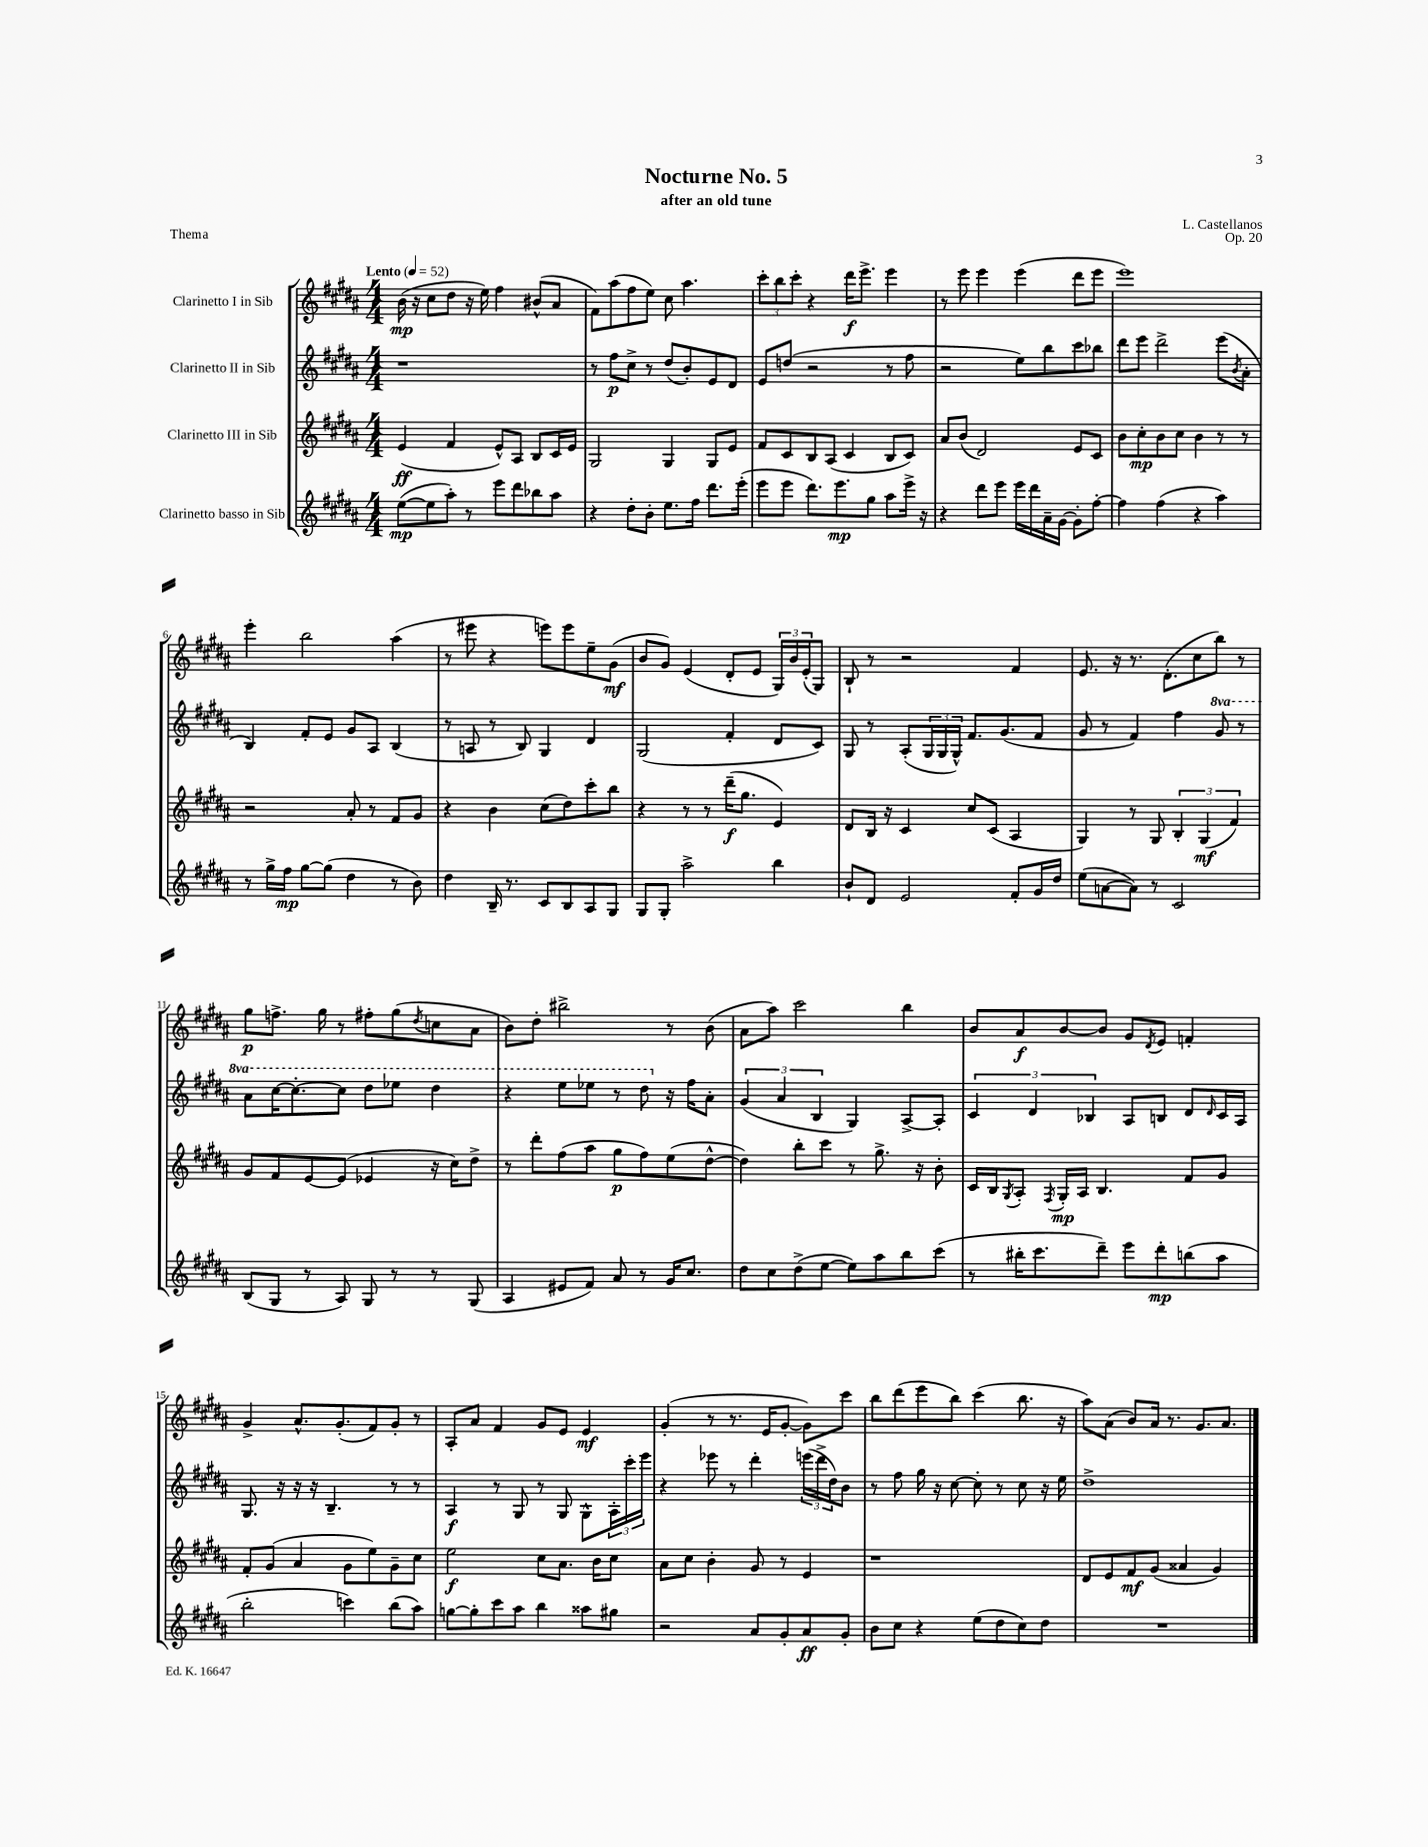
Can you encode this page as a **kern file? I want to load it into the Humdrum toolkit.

**kern	**dynam	**kern	**dynam	**kern	**dynam	**kern	**dynam
*part4	*part4	*part3	*part3	*part2	*part2	*part1	*part1
*staff4	*staff4	*staff3	*staff3	*staff2	*staff2	*staff1	*staff1
*I"Clarinetto basso in Sib	*	*I"Clarinetto III in Sib	*	*I"Clarinetto II in Sib	*	*I"Clarinetto I in Sib	*
*clefG2	*	*clefG2	*	*clefG2	*	*clefG2	*
*k[f#c#g#d#a#]	*	*k[f#c#g#d#a#]	*	*k[f#c#g#d#a#]	*	*k[f#c#g#d#a#]	*
*M4/4	*	*M4/4	*	*M4/4	*	*M4/4	*
*MM52	*	*MM52	*	*MM52	*	*MM52	*
=1	=1	=1	=1	=1	=1	=1	=1
!	!	!	!	!	!	!LO:TX:a:B:t=Lento	!
([8ee\L	mp	(4e/	ff	1r	.	(16b\	mp
.	.	.	.	.	.	16r	.
8ee\]	.	.	.	.	.	8cc#\L	.
8aa#'\J)	.	4f#/	.	.	.	8dd#\J	.
8r	.	.	.	.	.	16r	.
.	.	.	.	.	.	16ee\)	.
8eee\L	.	8e^^/L)	.	.	.	4ff#\	.
8ddd#\	.	8A#/J	.	.	.	.	.
8bb-X\	.	8B/L	.	.	.	(8b#X^^/L	.
8aa#\J	.	16c#/L	.	.	.	8a#/J	.
.	.	16e/JJ	.	.	.	.	.
=2	=2	=2	=2	=2	=2	=2	=2
4r	.	2G#/	.	8r	.	8f#\L)	.
.	.	.	.	8ff#\L	p	(8aa#\	.
8dd#'\L	.	.	.	8cc#^\J	.	8ff#\	.
8b'\J	.	.	.	8r	.	8ee\J)	.
8.ee\L	.	4G#/	.	(8dd#/L	.	8cc#\	.
.	.	.	.	8b'/)	.	4.aa#\	.
16ff#\Jk	.	.	.	.	.	.	.
8.ddd#\L	.	8G#/L	.	8e/	.	.	.
.	.	8e/J	.	8d#/J	.	.	.
(16eee'\Jk	.	.	.	.	.	.	.
=3	=3	=3	=3	=3	=3	=3	=3
8eee\L	.	8f#/L	.	8e/L	.	12ccc#'\L	.
.	.	.	.	.	.	12bb\	.
8eee\J	.	8c#/	.	(8ddn/J	.	.	.
.	.	.	.	.	.	12ccc#'\J	.
8.ddd#\L)	.	8B/	.	2r	.	4r	.
.	.	(8A#/J	.	.	.	.	.
8.eee\	mp	.	.	.	.	.	.
.	.	4c#/	.	.	.	16ddd#\KL	f
.	.	.	.	.	.	8.eee^\J	.
8gg#\J	.	.	.	.	.	.	.
8aa#\L	.	8B/L	.	8r	.	4eee\	.
16eee^\Jk	.	8c#/J)	.	8ff#\	.	.	.
16r	.	.	.	.	.	.	.
=4	=4	=4	=4	=4	=4	=4	=4
4r	.	8a#/L	.	2r	.	8r	.
.	.	(8b/J	.	.	.	8eee\	.
8ddd#\L	.	2d#/)	.	.	.	4eee\	.
8eee\J	.	.	.	.	.	.	.
16eee\LL	.	.	.	8ee\L)	.	(4eee\	.
16ddd#\	.	.	.	.	.	.	.
16a#~\	.	.	.	8bb\	.	.	.
[16g#\JJ	.	.	.	.	.	.	.
8g#'\L]	.	8e/L	.	8ccc#\	.	8ddd#\L	.
[8ff#'\J	.	8c#/J	.	8bb-X\J	.	8eee\J	.
=5	=5	=5	=5	=5	=5	=5	=5
4ff#\]	.	8b\L	.	8ddd#\L	.	1eee)	.
.	.	8cc#'\	mp	8eee\J	.	.	.
(4ff#\	.	8b\	.	2ddd#^\	.	.	.
.	.	8cc#\J	.	.	.	.	.
4r	.	4b\	.	.	.	.	.
4aa#\)	.	8r	.	(8eee\L	.	.	.
.	.	.	.	8qb/	.	.	.
.	.	8r	.	8a#'\J	.	.	.
!!LO:LB:g=z
=6	=6	=6	=6	=6	=6	=6	=6
8r	.	2r	.	4B/)	.	4eee'\	.
16gg#^\LL	.	.	.	.	.	.	.
16ff#\JJ	mp	.	.	.	.	.	.
[8gg#\L	.	.	.	8f#'/L	.	2bb\	.
(8gg#\J]	.	.	.	8e/J	.	.	.
4dd#\	.	8a#'/	.	8g#/L	.	.	.
.	.	8r	.	8A#/J	.	.	.
8r	.	8f#/L	.	(4B/	.	(4aa#\	.
8b\)	.	8g#/J	.	.	.	.	.
=7	=7	=7	=7	=7	=7	=7	=7
4dd#\	.	4r	.	8r	.	8r	.
.	.	.	.	8An/	.	8eee#X\	.
16B~/	.	4b\	.	8r	.	4r	.
8.r	.	.	.	.	.	.	.
.	.	.	.	8B/)	.	.	.
8c#/L	.	(8cc#\L	.	4G#/	.	8eeen\L)	.
8B/	.	8dd#\)	.	.	.	8eee\	.
8A#/	.	8ccc#'\	.	4d#/	.	8ee~\	.
8G#/J	.	8bb\J	.	.	.	(8g#\J	mf
=8	=8	=8	=8	=8	=8	=8	=8
8G#/L	.	4r	.	(2G#/	.	8b/L	.
8G#'/J	.	.	.	.	.	8g#/J)	.
2aa#^\	.	8r	.	.	.	(4e/	.
.	.	8r	.	.	.	.	.
.	.	(16ddd#~\KL	f	4f#'/	.	8d#'/L	.
.	.	8.gg#\J	.	.	.	.	.
.	.	.	.	.	.	8e/J	.
4bb\	.	4e/)	.	8d#/L	.	24G#/LL)	.
.	.	.	.	.	.	24b/	.
.	.	.	.	.	.	(24e'/J	.
.	.	.	.	8c#/J)	.	8G#/J)	.
=9	=9	=9	=9	=9	=9	=9	=9
8b`/L	.	8d#/L	.	8G#/	.	8B`/	.
8d#/J	.	16B/Jk	.	8r	.	8r	.
.	.	16r	.	.	.	.	.
2e/	.	4c#/	.	(8A#'/L	.	2r	.
.	.	.	.	24G#/L	.	.	.
.	.	.	.	24G#/	.	.	.
.	.	.	.	24G#^^/JJ)	.	.	.
.	.	8cc#/L	.	8.f#/L	.	.	.
.	.	(8c#/J	.	.	.	.	.
.	.	.	.	(8.g#/	.	.	.
8f#'/L	.	4A#/	.	.	.	4f#/	.
16g#/L	.	.	.	8f#/J	.	.	.
16dd#/JJ	.	.	.	.	.	.	.
=10	=10	=10	=10	=10	=10	=10	=10
(8ee\L	.	4G#/)	.	8g#/	.	8.e/	.
[8an\	.	.	.	8r	.	.	.
.	.	.	.	.	.	16r	.
8a\J])	.	8r	.	4f#/)	.	8.r	.
8r	.	8G#/	.	.	.	.	.
.	.	.	.	.	.	(8.d#'\L	.
2c#/	.	6B'/	.	4ff#\	.	.	.
.	.	.	.	.	.	8cc#\	.
.	.	(6G#/	mf	.	.	.	.
*	*	*	*	*8va	*	*	*
.	.	.	.	8gg#/	.	8bb\J)	.
.	.	6f#/)	.	.	.	.	.
.	.	.	.	8r	.	8r	.
!!LO:LB:g=z
=11	=11	=11	=11	=11	=11	=11	=11
(8B/L	.	8g#/L	.	8aa#\L	.	8gg#\L	p
8G#/J	.	8f#/	.	[16ccc#\K	.	8.ffn^\J	.
.	.	.	.	8.ccc#'\_	.	.	.
8r	.	[8e/	.	.	.	.	.
.	.	.	.	.	.	16gg#\	.
8A#/)	.	(8e/J]	.	8ccc#\J]	.	8r	.
8G#/	.	4e-X/	.	8ddd#\L	.	8ff#X'\L	.
8r	.	.	.	8eee-X\J	.	(8gg#\	.
.	.	.	.	.	.	8qdd#/	.
8r	.	16r	.	4ddd#\	.	8ccn\	.
.	.	16cc#\KL)	.	.	.	.	.
(8G#/	.	8dd#^\J	.	.	.	8a#\J	.
=12	=12	=12	=12	=12	=12	=12	=12
4A#/	.	8r	.	4r	.	8b\L)	.
.	.	8ddd#'\L	.	.	.	8dd#'\J	.
8e#X/L	.	(8ff#\	.	8eee\L	.	2bb#X^\	.
8f#/J)	.	8aa#\J	.	8eee-X\J	.	.	.
8a#/	.	8gg#\L	p	8r	.	.	.
8r	.	8ff#\)	.	8ddd#\	.	.	.
*	*	*	*	*X8va	*	*	*
16g#/KL	.	(8ee\	.	16r	.	8r	.
8.cc#/J	.	.	.	16ff#\KL	.	.	.
.	.	[8dd#^^\J	.	8a#'\J	.	(8b\	.
=13	=13	=13	=13	=13	=13	=13	=13
8dd#\L	.	4dd#\])	.	(6g#/	.	8a#\L	.
8cc#\	.	.	.	.	.	8aa#\J)	.
.	.	.	.	6a#/	.	.	.
(8dd#^\	.	8bb'\L	.	.	.	2ccc#\	.
.	.	.	.	6B/	.	.	.
[8ee\J	.	8ccc#\J	.	.	.	.	.
8ee\L])	.	8r	.	4G#/)	.	.	.
8aa#\	.	8.gg#^\	.	.	.	.	.
8bb\	.	.	.	[8A#^/L	.	4bb\	.
.	.	16r	.	.	.	.	.
(8ccc#\J	.	8b'\	.	8A#'/J]	.	.	.
=14	=14	=14	=14	=14	=14	=14	=14
8r	.	16c#/LL	.	6c#/	.	8b/L	.
.	.	16B/J	.	.	.	.	.
.	.	8qG#/	.	.	.	.	.
16bb#X'\KL	.	8A#'/J	.	.	.	8a#/	f
.	.	.	.	6d#/	.	.	.
8.ccc#\	.	.	.	.	.	.	.
.	.	8qF#/	.	.	.	.	.
.	.	16G#'/LL	mp	.	.	[8b/	.
.	.	16A#/JJ	.	.	.	.	.
.	.	.	.	6B-X/	.	.	.
8ddd#~\J)	.	4.B/	.	.	.	8b/J]	.
8eee\L	.	.	.	8A#/L	.	8g#/L	.
.	.	.	.	.	.	8qd#/	.
8ddd#'\	mp	.	.	8Bn/J	.	8e/J	.
(8bbn\	.	8f#/L	.	8d#/L	.	4fn'/	.
.	.	.	.	16qqd#/	.	.	.
8aa#\J	.	8g#/J	.	16c#/L	.	.	.
.	.	.	.	16A#/JJ	.	.	.
!!LO:LB:g=z
=15	=15	=15	=15	=15	=15	=15	=15
2bb'\	.	8f#'/L	.	8.G#/	.	4g#^/	.
.	.	(8g#/J	.	.	.	.	.
.	.	.	.	16r	.	.	.
.	.	4a#/	.	16r	.	8.a#^^/L	.
.	.	.	.	16r	.	.	.
.	.	.	.	4.B~/	.	.	.
.	.	.	.	.	.	(8.g#'/	.
4cccn\)	.	8g#\L	.	.	.	.	.
.	.	8ee\)	.	.	.	8f#/)	.
(8bb\L	.	8g#~\	.	8r	.	8g#'/J	.
8aa#\J)	.	8cc#\J	.	8r	.	8r	.
=16	=16	=16	=16	=16	=16	=16	=16
[8ggn\L	.	2ee\	f	4A#/	f	8A#'/L	.
8gg'\]	.	.	.	.	.	8a#/J	.
8ccc#\	.	.	.	8r	.	4f#/	.
8aa#\J	.	.	.	8G#/	.	.	.
4bb\	.	8cc#\L	.	8r	.	8g#/L	.
.	.	8.a#\J	.	8G#/	.	8e/J	.
8aa##X\L	.	.	.	8G#^^\L	.	4e/	mf
.	.	16b\KL	.	.	.	.	.
8gg#X\J	.	8cc#\J	.	24A#'\L	.	.	.
.	.	.	.	24ccc#'\	.	.	.
.	.	.	.	24eee\JJ	.	.	.
=17	=17	=17	=17	=17	=17	=17	=17
2r	.	8a#\L	.	4r	.	(4g#'/	.
.	.	8cc#\J	.	.	.	.	.
.	.	4b'\	.	8eee-X\	.	8r	.
.	.	.	.	8r	.	8.r	.
8a#/L	.	8g#/	.	4ddd#'\	.	.	.
.	.	.	.	.	.	16e/KL	.
8g#'/	.	8r	.	.	.	[8g#'/J	.
8a#/	ff	4e/	.	(24eeen\LL	.	8g#\L])	.
.	.	.	.	24ddd#^\	.	.	.
.	.	.	.	24dd#\J)	.	.	.
8g#'/J	.	.	.	8b\J	.	8ccc#\J	.
=18	=18	=18	=18	=18	=18	=18	=18
8b\L	.	1r	.	8r	.	8bb\L	.
8cc#\J	.	.	.	8ff#\	.	(8ddd#\	.
4r	.	.	.	16gg#\	.	8eee\	.
.	.	.	.	16r	.	.	.
.	.	.	.	[8cc#\	.	8bb\J)	.
(8ee\L	.	.	.	8cc#'\]	.	(4ccc#\	.
8dd#\	.	.	.	8r	.	.	.
8cc#\)	.	.	.	8cc#\	.	8.bb\	.
8dd#\J	.	.	.	16r	.	.	.
.	.	.	.	16ee\	.	16r	.
=19	=19	=19	=19	=19	=19	=19	=19
1r	.	8d#/L	.	1dd#^	.	8aa#\L)	.
.	.	8e/	.	.	.	(8a#\J	.
.	.	8f#/	mf	.	.	8b/L)	.
.	.	(8g#/J	.	.	.	16a#/Jk	.
.	.	.	.	.	.	8.r	.
.	.	4a##X/	.	.	.	.	.
.	.	.	.	.	.	8.g#/L	.
.	.	4g#/)	.	.	.	.	.
.	.	.	.	.	.	8.a#/J	.
==	==	==	==	==	==	==	==
*-	*-	*-	*-	*-	*-	*-	*-
